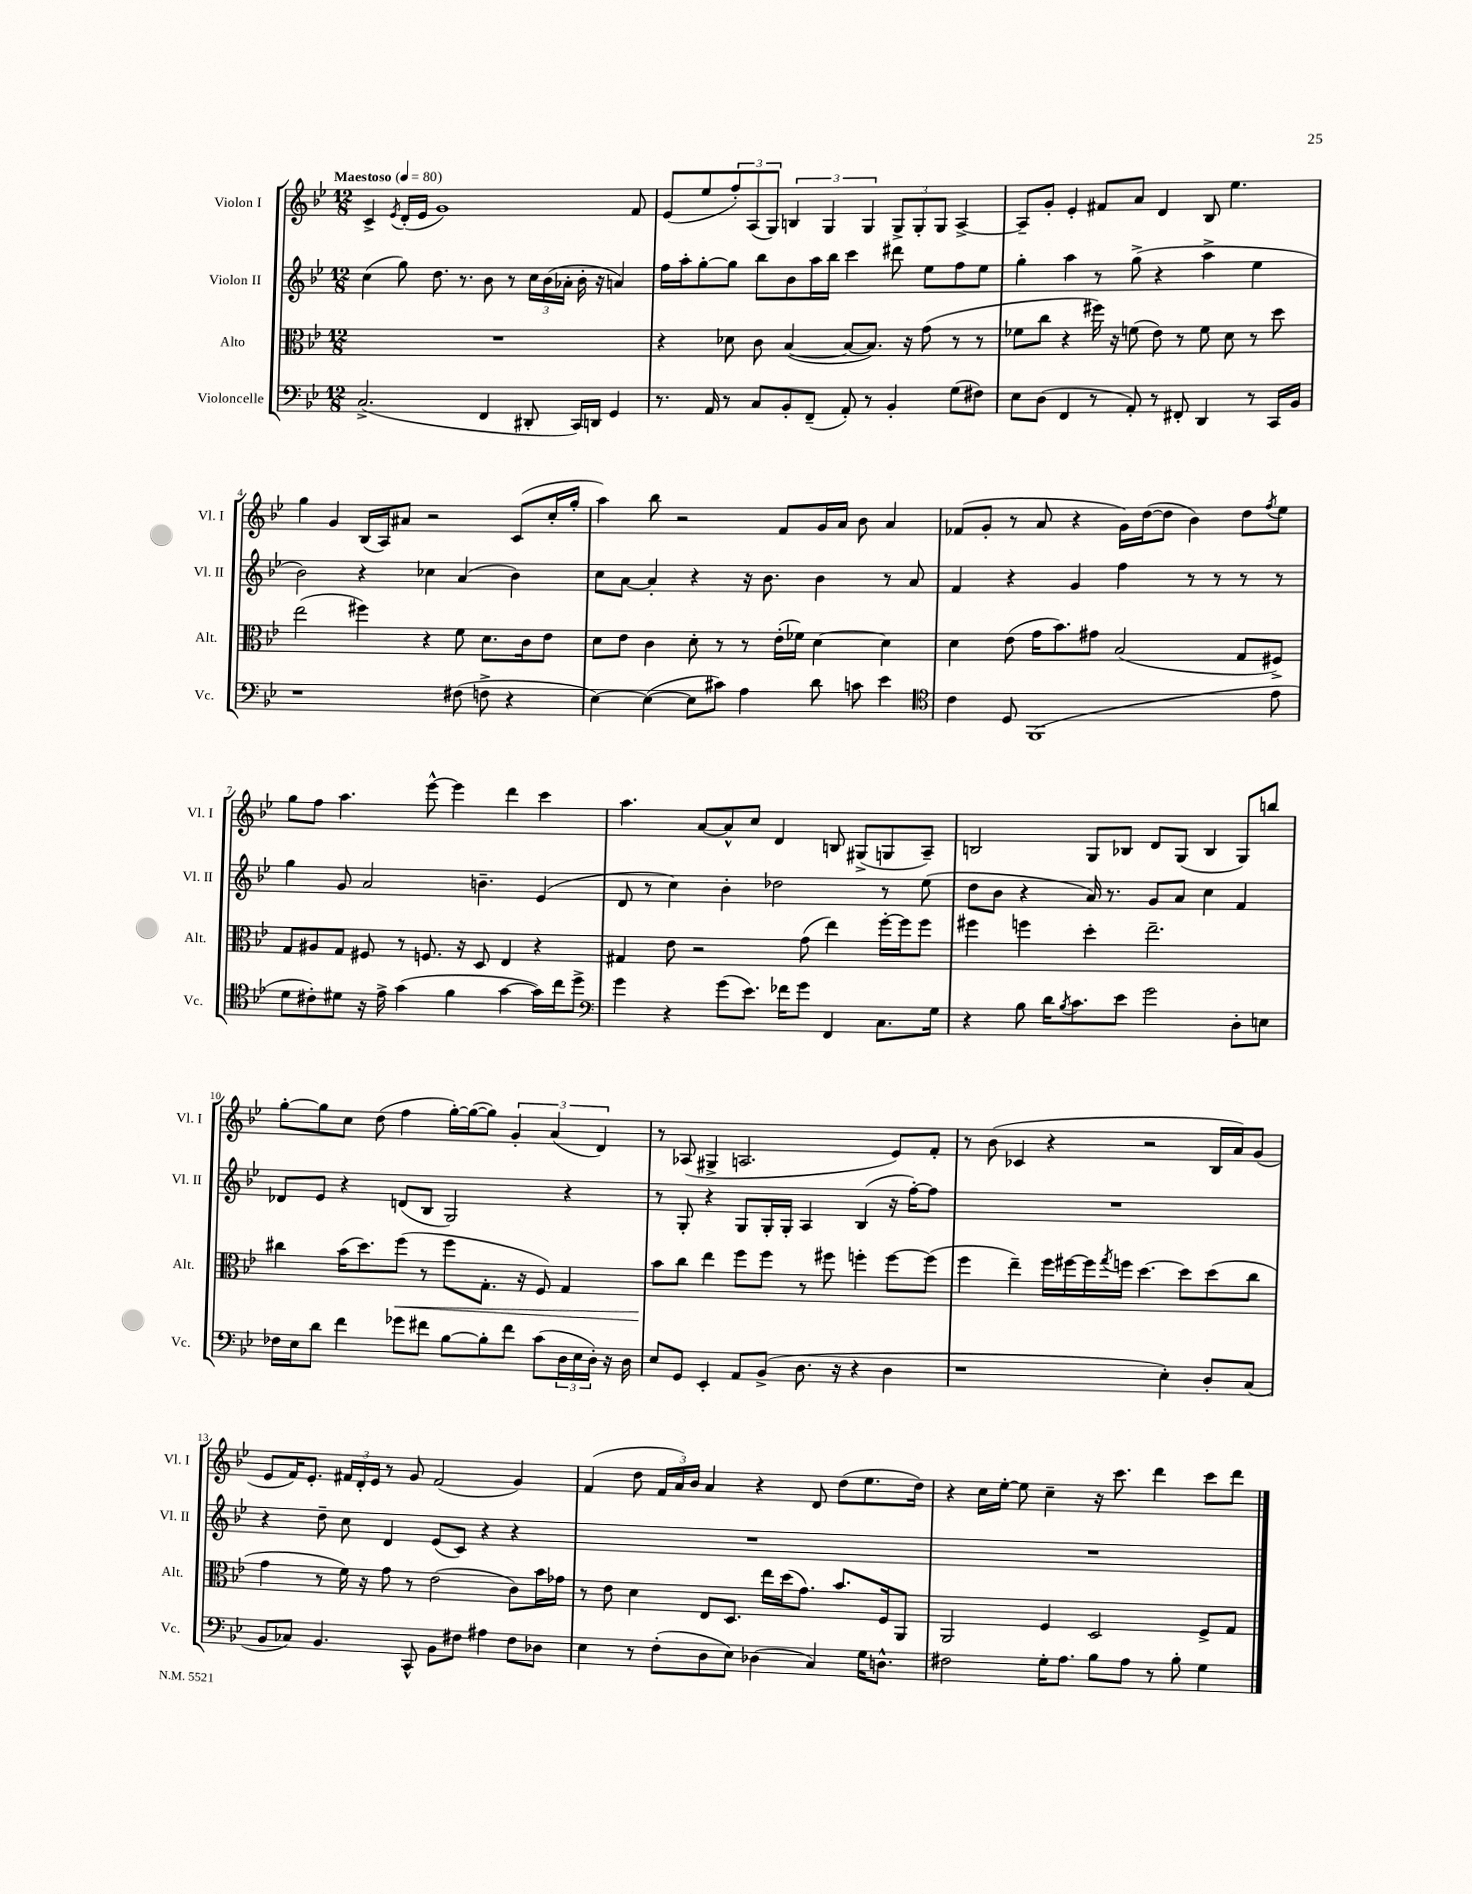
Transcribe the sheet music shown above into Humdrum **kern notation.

**kern	**kern	**kern	**kern
*staff4	*staff3	*staff2	*staff1
*clefF4	*clefC3	*clefG2	*clefG2
*k[b-e-]	*k[b-e-]	*k[b-e-]	*k[b-e-]
*M12/8	*M12/8	*M12/8	*M12/8
*MM80	*MM80	*MM80	*MM80
(2.C^/	1.r	(4cc\	4c^/
.	.	.	8qe-/
.	.	8gg\)	(16d'/LL
.	.	.	16e-/JJ
.	.	8.dd\	1g)
.	.	8.r	.
4FF/	.	8b-\	.
.	.	8r	.
8DD#'/	.	24cc\LL	.
.	.	(24b-\	.
.	.	24a-'\JJ	.
16CC/LL)	.	16b-'\	.
16DD/JJ	.	16r	.
4GG/	.	4a/)	.
.	.	.	8f/
=	=	=	=
8.r	4r	16ff\LL	(8e-/L
.	.	16aa'\J	.
.	.	[8gg'\	8ee-/
16AA/	.	.	.
8r	8d-\	8gg\]J	12ff'/)
.	.	.	(12A/
8C/L	8c\	8bb-\L	.
.	.	.	12G/J)
8BB-'/	([4B-/	8b-\	6B/
(8FF~/J	.	16aa\L	.
.	.	.	6G/
.	.	16bb-\JJ	.
8AA'/)	8B-/_L	4ccc\	.
.	.	.	6G/
8r	8.B-/]J)	.	.
4BB-'/	.	8ddd#\	12G^/L
.	16r	.	.
.	.	.	12G'/
.	(8g\	8ee-\L	.
.	.	.	12G/J
(8G\L	8r	8ff\	[4A^/
8F#\J)	8r	8ee-\J	.
=	=	=	=
8E-\L	8f-\L	4gg'\	8A~/]L
(8D\J	8cc\J	.	8g'/J
4FF/	4r	4aa\	4e-'/
8r	16ff#\)	8r	8f#/L
.	16r	.	.
8AA'/)	(8f\	(8gg^\	8a/J
8r	8e-\)	4r	4d/
8FF#'/	8r	.	.
4DD/	8f\	4aa^\	8B-/
.	8d\	.	4.ee-\
8r	8r	4ee-\	.
16CC/LL	8dd\	.	.
16BB-/JJ	.	.	.
=	=	=	=
1r	(2ee-\	2b-\)	4gg\
.	.	.	4g/
.	4ff#\)	4r	(16B-/LL
.	.	.	16A/J)
.	.	.	8a#/J
.	4r	4cc-\	2r
(8F#\	8f\	(4a/	.
8F^\	8.d\L	.	.
4r	.	4b-\)	(8c/L
.	16c\k	.	.
.	8e-\J	.	16cc'/L
.	.	.	16gg'/JJ
=	=	=	=
[4E-\)	8d\L	8cc\L	4aa\)
.	8e-\J	[8a\J	.
(4E-\_	4c\	4a'/]	8bb-\
.	.	.	2r
8E-\]L	8d'\	4r	.
8c#\J)	8r	.	.
4A\	8r	16r	.
.	.	8.b-\	.
.	(16e-'\LL	.	8f/L
.	16f-\JJ)	.	.
8d\	[4d\	4b-\	16g/L
.	.	.	16a/JJ
8c\	.	.	8b-\
4e-\	4d\]	8r	4a/
.	.	8a/	.
=	=	=	=
*clefC4	*	*	*
4c\	4d\	4f/	(8f-/L
.	.	.	8g'/J
8D/	(8e-\	4r	8r
(1FF	16g\LK	.	8a/
.	8.b-\)	.	.
.	.	4g/	4r
.	8g#\J	.	.
.	(2B-/	4ff\	16g\LL)
.	.	.	([16dd\J
.	.	.	8dd\]J
.	.	8r	4b-\)
.	.	8r	.
.	8G/L	8r	8dd\L
.	.	.	8qff/
8e-\	8F#^/J)	8r	8ee-\J
=	=	=	=
8d\L	8G/L	4gg\	8gg\L
8c#'\)	8A#/	.	8ff\J
8d#\J	8G/J	8g/	4.aa\
16r	8F#/	2a/	.
16e-^\	.	.	.
(4g\	8r	.	.
.	8.F/	.	[8eee-^^\
4f\	.	.	4eee-\]
.	16r	.	.
.	8D/	4.b~\	.
[4g\	4E-/	.	4ddd\
16g\]LL)	4r	(4e-/	4ccc\
16cc\J	.	.	.
8dd^\J	.	.	.
=	=	=	=
*clefF4	*	*	*
4g\	4G#/	8d/	4.aa\
.	.	8r	.
4r	8e-\	4cc\)	.
.	2r	.	[8a/L
(8g\L	.	4b-'\	8a^^/]
8.e-\J)	.	.	8cc/J
.	.	2dd-\	4d/
16f-\LK	.	.	.
8g\J	(8g\	.	.
4FF/	4ee-\)	.	8B/
.	.	.	(8G#^/L
8.C\L	[16ff'\LL	8r	8G/
.	16ff\]J	.	.
.	8ff\J	(8ee-\	8A~/J)
16G\Jk	.	.	.
=	=	=	=
4r	4ff#\	8dd\L	2B/
.	.	8b-\J	.
8B-\	4ff\	4r	.
16d\LK	.	.	.
8qB-/	.	.	.
8.c\	.	.	.
.	4dd'\	16a/)	8G/L
.	.	8.r	.
8e-\J	.	.	8B-/J
2g\	2.ee-~\	8g/L	8d/L
.	.	8a/J	(8G/J
.	.	4cc\	4B-/
8D'\L	.	4f/	8G/L)
8E\J	.	.	8bb/J
=	=	=	=
16F-\LL	4cc#\	8d-/L	[8gg'\L
16E-\J	.	.	.
8d\J	.	8e-/J	8gg\]
4f\	(16b-\LK	4r	8cc\J
.	8.dd\)	.	.
.	.	.	(8dd\
8g-\L	(8ff\J	(8d/L	4ff\
8f#\J	8r	8B-/J	.
[8B-\L	8ff\L	2G/)	[16gg'\LL)
.	.	.	(16gg\_J
8B-'\]	8.G'\J	.	8gg\]J)
8f#\J	.	.	6g'/
.	16r	.	.
(8c\L	8F/)	.	.
.	.	.	(6a/
24D\L	4G/	4r	.
24E-\	.	.	.
24D'\JJ)	.	.	6d/)
16r	.	.	.
16D\	.	.	.
=	=	=	=
8E-/L	8b-\L	8r	8r
8GG/J	8cc\J	8G'/	(8A-/
4EE-'/	4ee-\	4r	4G#^/
8AA/L	8ff\L	8G/L	2.A/
(8BB-^/J	8ff\J	16G'/L	.
.	.	16G'/JJ	.
8.D\	8r	4A/	.
.	8ff#\	.	.
16r	.	.	.
4r	4ff'\	(4B-/	.
4D\	[8ff\L	16r	8e-/L)
.	.	[16ff'\LK)	.
.	(8ff\]J	8ff\]J	8f'/J
=	=	=	=
1r	4ff\	1.r	8r
.	.	.	(8b-\
.	4ee-~\)	.	4c-/
.	16ff\LL	.	4r
.	[16ff#\	.	.
.	16ff#\]	.	.
.	8qgg/	.	.
.	16ff\JJ	.	.
.	[4.dd\	.	2r
4E-'\)	.	.	.
.	8dd\]L	.	.
8D'/L	(8dd\	.	16B-/LL
.	.	.	16a/J)
(8C/J	8cc\J	.	(8g/J
=	=	=	=
8BB-/L	4g\	4r	8e-/L
8C-/J)	.	.	16f/K)
.	.	.	8.e-'/J
4.BB-/	8r	8dd~\	.
.	16f\)	8cc\	24f#/LL
.	.	.	24d'/
.	16r	.	.
.	.	.	24e-/JJ
.	8g\	4d/	8r
8CC^^/	8r	.	8g/
8BB-\L	(2e-\	(8e-/L	(2f#/
8F#\J	.	8c/J)	.
4A#\	.	4r	.
8F#\L	8c\L)	4r	4g/)
8D-\J	16b-\L	.	.
.	16g-\JJ	.	.
=	=	=	=
4E-\	8r	1.r	(4f/
.	8e-\	.	.
8r	4d\	.	8dd\
(8F'\L	.	.	24f/LL
.	.	.	24a/)
.	.	.	24b-/JJ
8D\	8E-/L	.	4a/
8E-\J)	8.D/J	.	.
(4D-\	.	.	4r
.	16ee-\LL	.	.
.	(16dd\J	.	.
.	8.g\J)	.	.
4C/)	.	.	8d/
.	8.b-/L	.	(8dd\L
16G\LK	.	.	8.ee-\
8.D^^\J	16F/k	.	.
.	8AA/J	.	.
.	.	.	16dd\Jk)
=	=	=	=
2F#\	2AA/	1.r	4r
.	.	.	16cc\LL
.	.	.	[16ee-'\JJ
.	.	.	8ee-\]
16G'\LK	4F/	.	4cc~\
8.A\J	.	.	.
8B-\L	2D/	.	16r
.	.	.	8.ccc\
8A\J	.	.	.
8r	.	.	4ddd\
8B-'\	.	.	.
4G\	8F^/L	.	8ccc\L
.	8G/J	.	8ddd\J
==	==	==	==
*-	*-	*-	*-
